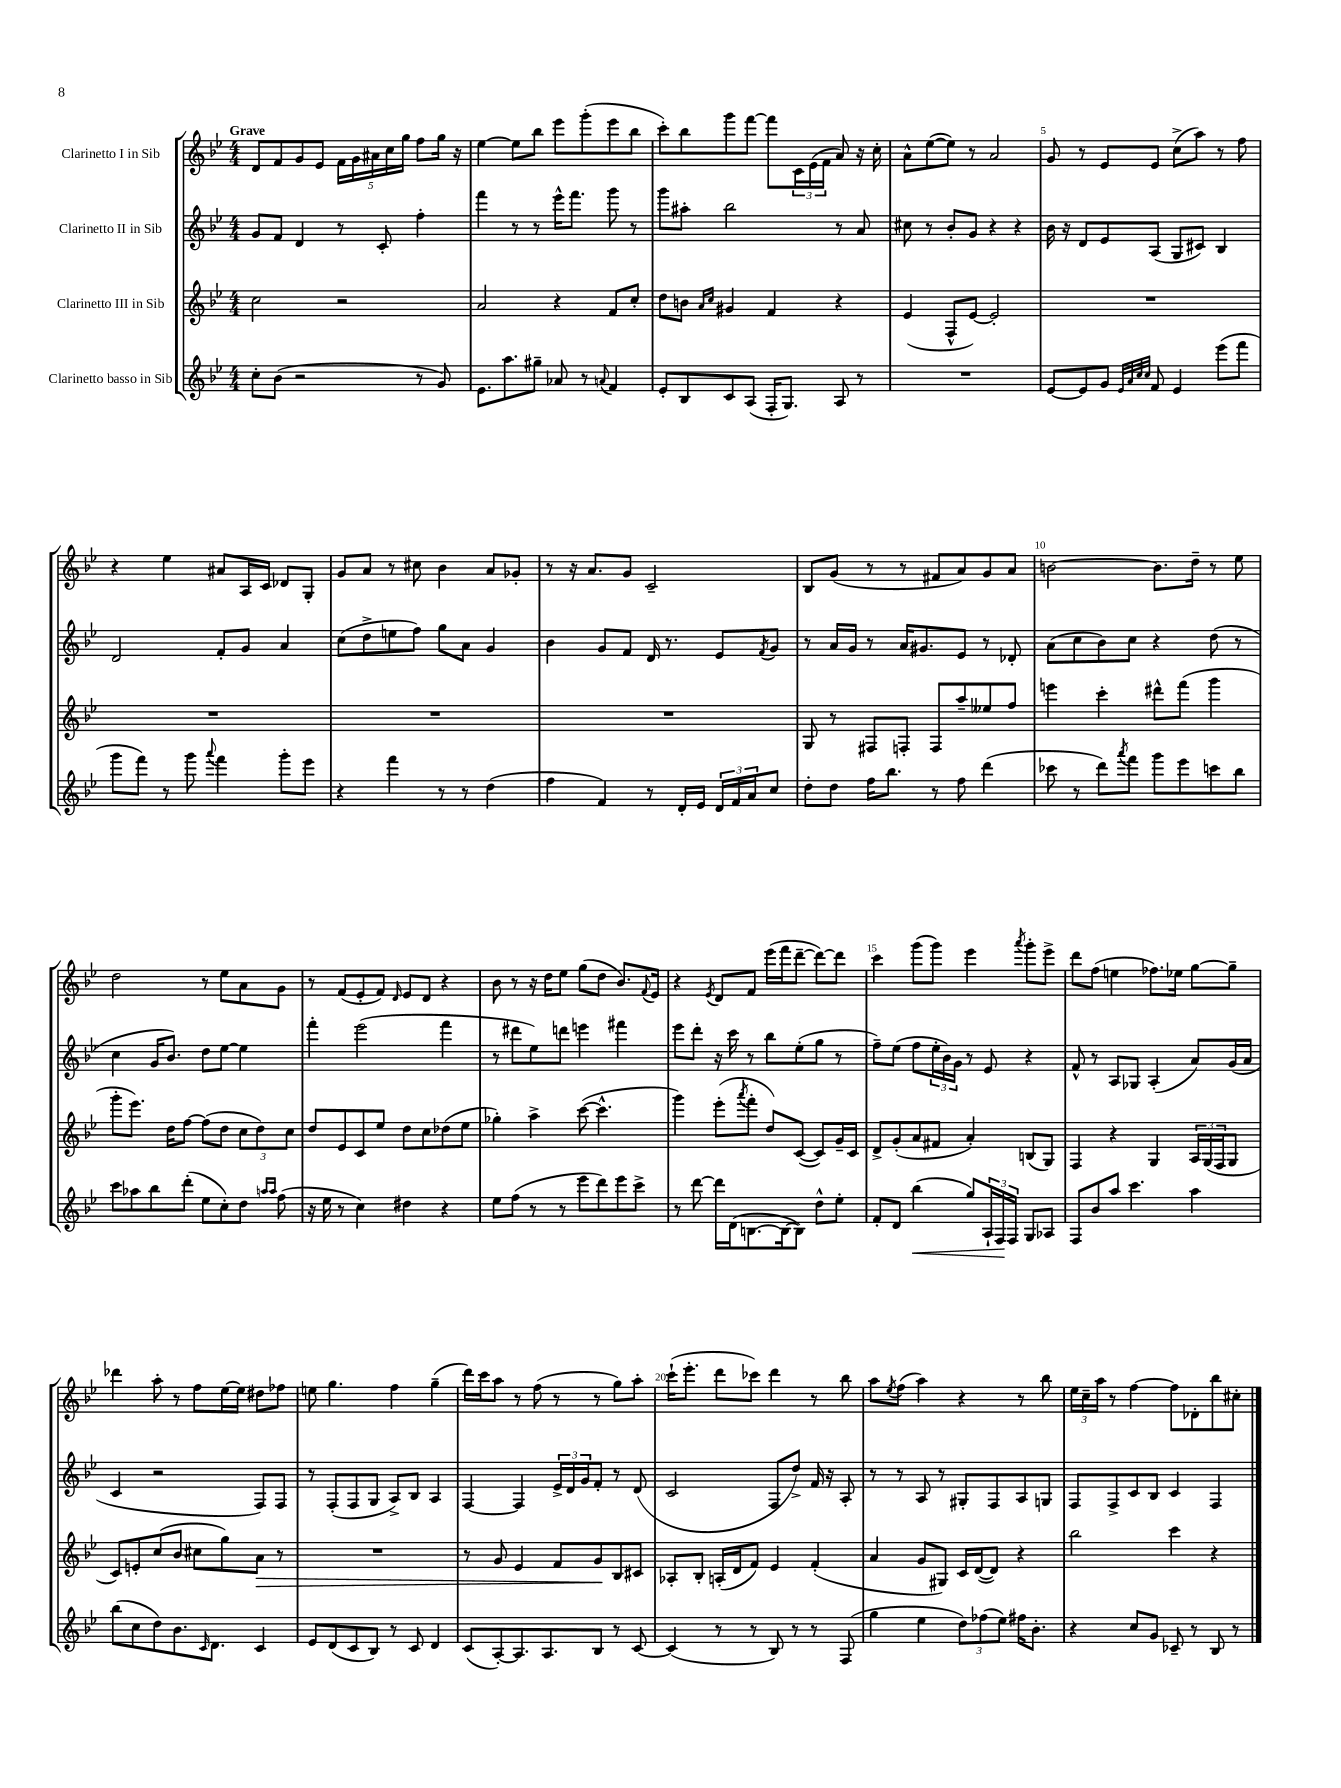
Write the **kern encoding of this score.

**kern	**kern	**kern	**kern
*staff4	*staff3	*staff2	*staff1
*clefG2	*clefG2	*clefG2	*clefG2
*k[b-e-]	*k[b-e-]	*k[b-e-]	*k[b-e-]
*M4/4	*M4/4	*M4/4	*M4/4
8cc'	2cc	8g	8d
(8b-	.	8f	8f
2r	.	4d	8g
.	.	.	8e-
.	2r	8r	20f
.	.	.	20g
.	.	.	20a#
.	.	8c'	.
.	.	.	20cc
.	.	.	20gg
8r	.	4ff'	8ff
8g)	.	.	16gg
.	.	.	16r
=	=	=	=
8.e-	2a	4fff	[4ee-
8.aa	.	.	.
.	.	8r	8ee-]
8gg#~	.	8r	8bb-
8a-	4r	16eee-^^	8eee-
.	.	8.fff	.
8r	.	.	(8ggg'
8qqa	.	.	.
4f	8f	8ggg	8eee-
.	8cc'	8r	8bb-
=	=	=	=
8e-'	8dd	8ggg	8ccc')
8B-	8b	8aa#'	8bb-
.	16qqa	.	.
.	16qqcc	.	.
8c	4g#	2bb-	8ggg
(8A	.	.	[8fff
16F'	4f	.	8fff]
8.G)	.	.	.
.	.	.	24c
.	.	.	(24e-
.	.	.	24f
8A	4r	8r	8a)
8r	.	8a	16r
.	.	.	16cc'
=	=	=	=
1r	(4e-	8cc#	8a^^
.	.	8r	([8ee-
.	8F^^	8b-'	8ee-])
.	[8e-)	8g	8r
.	2e-']	4r	2a
.	.	4r	.
=	=	=	=
[8e-	1r	16b-	8g
.	.	16r	.
8e-]	.	8d	8r
8g	.	8e-	8e-
32qqe-	.	.	.
32qqa	.	.	.
32qqcc	.	.	.
32qqcc	.	.	.
8f	.	(8A	8e-
4e-	.	8G	(8cc^
.	.	8c#)	8aa)
(8eee-	.	4B-	8r
8fff	.	.	8ff
=	=	=	=
8ggg	1r	2d	4r
8fff)	.	.	.
8r	.	.	4ee-
8ggg	.	.	.
8qqaaa	.	.	.
4fff	.	8f'	8a#
.	.	8g	16A
.	.	.	16c
8ggg'	.	4a	8d-
8eee-	.	.	8G'
=	=	=	=
4r	1r	(8cc	8g
.	.	8dd^	8a
4fff	.	8ee	8r
.	.	8ff)	8cc#
8r	.	8gg	4b-
8r	.	8a	.
(4dd	.	4g	8a
.	.	.	8g-'
=	=	=	=
4ff	1r	4b-	8r
.	.	.	16r
.	.	.	8.a
4f)	.	8g	.
.	.	8f	8g
8r	.	16d	2c~
.	.	8.r	.
16d'	.	.	.
16e-	.	.	.
24d	.	8e-	.
24f	.	.	.
24a	.	.	.
.	.	8qf	.
8cc	.	8g	.
=	=	=	=
8dd'	8G	8r	8B-
8dd	8r	16a	(8g
.	.	16g	.
16ff	8F#	8r	8r
8.bb-	.	.	.
.	8F'	16a	8r
.	.	8.g#	.
8r	8F	.	8f#
8ff	8aa~	8e-	8a)
(4ddd	8ee--	8r	8g
.	8ff	8d-'	8a
=	=	=	=
8ccc-	4eee	(8a	[2b
8r	.	8cc	.
8ddd)	4ccc'	8b-)	.
8qaaa	.	.	.
8fff	.	8cc	.
8ggg	8ddd#^^	4r	8.b]
8eee-	(8fff	.	.
.	.	.	16dd~
8ccc	4ggg	(8dd	8r
8bb-	.	8r	8ee-
=	=	=	=
8ccc	8ggg'	4cc	2dd
8aa-	8.eee-)	.	.
8bb-	.	16g	.
.	16dd	8.b-)	.
(8ddd'	[8ff	.	.
8ee-	(8ff]	8dd	8r
8cc')	8dd	[8ee-	8ee-
8dd	12cc	4ee-]	8a
.	12dd)	.	.
16qqaa	.	.	.
16qqaa	.	.	.
(8ff	.	.	8g
.	12cc	.	.
=	=	=	=
16r	8dd	4fff'	8r
16ee-	.	.	.
8r	8e-	.	(8f
4cc)	8c	(2eee-	8e-'
.	8ee-	.	8f)
.	.	.	16qqd
4dd#	8dd	.	8e-
.	8cc	.	8d
4r	(8dd-	4fff	4r
.	8ee-	.	.
=	=	=	=
8ee-	4gg-')	8r	8b-
(8ff	.	8ddd#	8r
8r	4aa^	8ee-)	16r
.	.	.	16dd
8r	.	8ddd	8ee-
8eee-	([8ccc	4eee	(8gg
8ddd)	4.ccc^^]	.	8dd
8eee-	.	4fff#	8.b-)
8ccc^	.	.	.
.	.	.	8qqf
.	.	.	16e-
=	=	=	=
8r	4ggg)	8eee-	4r
[8ddd	.	8ddd'	.
.	.	.	8qe-
16ddd]	(8eee-'	16r	8d
(16d	.	16ccc	.
.	8qaaa	.	.
[8.B	8fff'	8r	8f
.	8dd)	8bb-	(16eee-
16B_	.	.	16fff
8B])	([8c	(8ee-'	[8ddd~
8dd^^	8c])	8gg	8ddd_)
8ee-'	16g~	8r	8ddd]
.	16c	.	.
=	=	=	=
8f'	8d^	8ff~)	4ccc
8d	(8g'	(8ee-	.
(4bb-	8a	8ff	(8ggg
.	8f#	24ee-'	8ggg)
.	.	24b-)	.
.	.	24g	.
8gg)	4a')	8r	4eee-
24A`	.	8e-	.
24F	.	.	.
24F	.	.	.
.	.	.	8qaaa
8G	(8B	4r	8ggg'
8A-	8G)	.	8eee-^
=	=	=	=
8F	4F	8f^^	8ddd
8b-	.	8r	(8ff
8aa	4r	8A	4ee
4.ccc	.	8G-	.
.	4G	(4A'	8.ff-)
.	.	.	16ee-
4aa	24A	8a)	[8gg
.	(24G	.	.
.	24F	.	.
.	8G	(16g	8gg~]
.	.	16a	.
=	=	=	=
(8bb-	8c)	4c	4ddd-
8cc	8e'	.	.
8dd)	(8cc	2r	8aa'
8.b-	8b-	.	8r
.	8cc#	.	8ff
16qqc	.	.	.
8.d	.	.	.
.	8gg)	.	[16ee-
.	.	.	16ee-]
4c	8a	8F)	8dd#
.	8r	8F	8ff-
=	=	=	=
8e-	1r	8r	8ee
(8d	.	(8F'	4.gg
8c	.	8F	.
8B-)	.	8G	.
8r	.	8A^)	4ff
8c	.	8B-	.
4d	.	4A	(4gg~
=	=	=	=
(8c	8r	[4F	16ddd)
.	.	.	16ccc
[8A')	8g	.	8aa
8.A]	4e-	4F]	8r
.	.	.	(8ff
8.A	.	.	.
.	8f	24e-^	8r
.	.	24d	.
.	.	24g	.
8B-	8g	8f'	8r
8r	8B-	8r	8gg)
[8c	8c#	(8d	8aa'
=	=	=	=
(4c]	8A-'	2c	(16ccc`
.	.	.	8.eee-'
.	8B-'	.	.
8r	(16A'	.	8ddd
.	16d	.	.
8r	8f)	.	8ccc-)
8B-)	4e-	8F	4ddd
8r	.	8dd^)	.
8r	(4f'	16f	8r
.	.	16r	.
(8F	.	8A'	8bb-
=	=	=	=
4gg	4a	8r	8aa
.	.	.	8qee-
.	.	8r	(8ff
4ee-	8g	8A	4aa)
.	8G#)	8r	.
12dd)	16c	8G#'	4r
.	([16d	.	.
(12ff-	.	.	.
.	8d])	8F	.
12ee-)	.	.	.
16ff#	4r	8A	8r
8.b-'	.	.	.
.	.	8G	8bb-
=	=	=	=
4r	2bb-	8F	24ee-
.	.	.	24cc~
.	.	.	24aa
.	.	8F^	8r
8cc	.	8c	[4ff
8g	.	8B-	.
8c-~	4ccc	4c	8ff]
8r	.	.	8d-'
8B-	4r	4F	8bb-
8r	.	.	8cc#'
==	==	==	==
*-	*-	*-	*-
